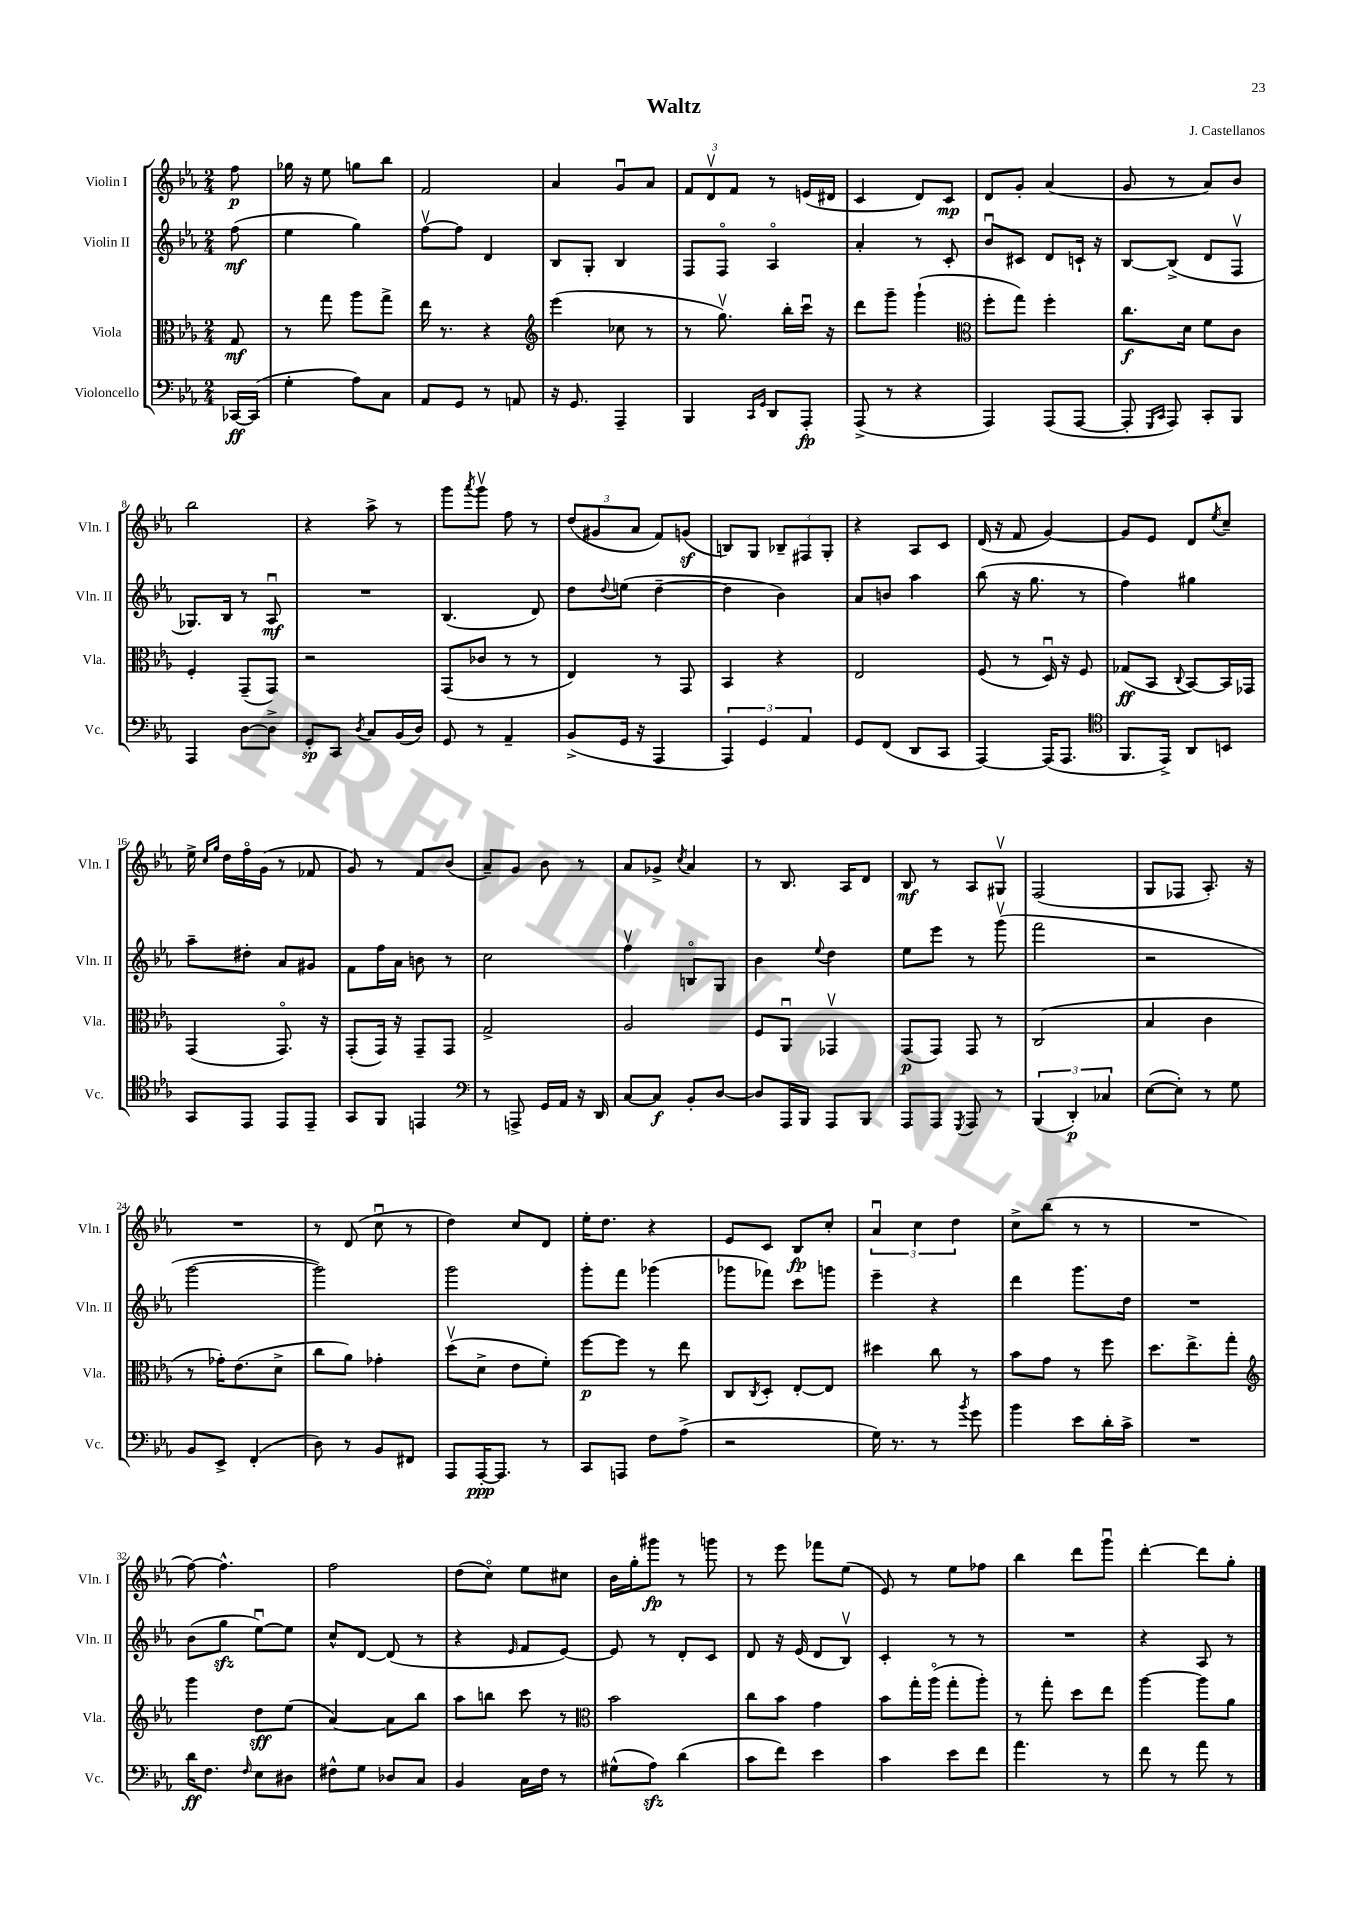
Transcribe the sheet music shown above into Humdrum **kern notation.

**kern	**kern	**kern	**kern
*staff4	*staff3	*staff2	*staff1
*clefF4	*clefC3	*clefG2	*clefG2
*k[b-e-a-]	*k[b-e-a-]	*k[b-e-a-]	*k[b-e-a-]
*M2/4	*M2/4	*M2/4	*M2/4
[16CC-	8G	(8ff	8ff
(16CC-]	.	.	.
=	=	=	=
4G'	8r	4ee-	16gg-
.	.	.	16r
.	8gg	.	8ee-
8A-)	8aa-	4gg)	8gg
8C	8gg^	.	8bb-
=	=	=	=
8AA-	16ee-	[8ffv	2f
.	8.r	.	.
8GG	.	8ff]	.
8r	4r	4d	.
8AA	.	.	.
=	=	=	=
*	*clefG2	*	*
16r	(4eee-	8B-	4a-
8.GG	.	.	.
.	.	8G'	.
4AAA-~	8cc-	4B-	8gu
.	8r	.	8a-
=	=	=	=
4BBB-	8r	8F	12f
.	.	.	12dv
.	8.ggv)	8Fo	.
.	.	.	12f
16qqCC	.	.	.
16qqGG	.	.	.
8DD	.	4A-o	8r
.	16bb-'	.	.
8AAA-'	16cccu	.	(16e
.	16r	.	16d#
=	=	=	=
(8AAA-^	8ddd	4a-'	4c
8r	8ggg~	.	.
4r	(4ggg`	8r	8d)
.	.	8c'	8c
=	=	=	=
*	*clefC3	*	*
4AAA-)	8ff'	8b-u	8d
.	8gg)	8c#	8g'
(8AAA-	4ff'	8d	(4a-
[8AAA-	.	16c`	.
.	.	16r	.
=	=	=	=
8AAA-']	8.cc	[8B-	8g
16qqGGG	.	.	.
16qqCC	.	.	.
8AAA-)	.	(8B-^]	8r
.	16d	.	.
8CC'	8f	8d	8a-)
8BBB-	8c	8Fv	8b-
=	=	=	=
4AAA-	4F'	8.G-)	2bb-
.	.	16B-	.
[8D	(8GG~	8r	.
8D^]	8GG)	8A-u	.
=	=	=	=
8GG'	2r	2r	4r
8CC	.	.	.
8qD	.	.	.
8C	.	.	8aa-^
(16BB-	.	.	8r
16D)	.	.	.
=	=	=	=
8GG	(8GG	(4.B-	8ggg
.	.	.	8qaaa-
8r	8c-	.	8gggv
4AA-~	8r	.	8ff
.	8r	8d)	8r
=	=	=	=
(8BB-^	4E-)	8dd	(12dd
.	.	.	12g#
.	.	8qqdd	.
16GG	.	(8ee	.
.	.	.	12a-
16r	.	.	.
4AAA-	8r	[4dd~	8f)
.	8GG	.	(8g
=	=	=	=
6AAA-)	4BB-	4dd]	8B)
.	.	.	8G
6GG	.	.	.
.	4r	4b-)	12B-~
6AA-	.	.	12F#
.	.	.	12G'
=	=	=	=
8GG	2E-	8a-	4r
(8FF	.	8b	.
8DD	.	4aa-	8A-
8CC	.	.	8c
=	=	=	=
[4AAA-)	(8F	(8bb-	(16d
.	.	.	16r
.	8r	16r	8f
.	.	8.gg	.
(16AAA-]	16Du)	.	[4g)
8.AAA-	16r	.	.
.	8F	8r	.
=	=	=	=
*clefC4	*	*	*
8.FF	(8G-	4ff)	8g]
.	8BB-	.	8e-
16EE-^)	.	.	.
.	8qqC	.	.
8AA-	[8BB-)	4gg#	8d
.	.	.	8qee-
8BB	16BB-]	.	8cc~
.	16GG-	.	.
=	=	=	=
8GG	(4GG	8aa-~	16ee-^
.	.	.	16qqcc
.	.	.	16qqgg
.	.	.	16dd
8EE-	.	8dd#'	16ffo
.	.	.	(16g
8EE-	8.GGo)	8a-	8r
8EE-~	.	8g#	8f-
.	16r	.	.
=	=	=	=
8GG	(8GG'	8f	8g)
8FF	16GG)	16ff	8r
.	16r	16a-	.
4EE	8GG~	8b	8f
.	8GG	8r	(8b-
=	=	=	=
*clefF4	*	*	*
8r	2G^	2cc	8a-~)
8AAA^	.	.	8g
16GG	.	.	8b-
16AA-	.	.	.
16r	.	.	8r
16DD	.	.	.
=	=	=	=
[8C	2A-	4ffv	8a-
8C]	.	.	8g-^
.	.	.	8qcc
8BB-'	.	8Bo	4a-
[8D	.	8G	.
=	=	=	=
8D]	8F	4b-	8r
16AAA-	8AA-u	.	8.B-
16BBB-	.	.	.
.	.	8qqee-	.
8AAA-	4GG-v	4dd	.
.	.	.	16A-
8BBB-	.	.	8d
=	=	=	=
8AAA-	(8GG	8ee-	8B-
8AAA-	8GG)	8eee-	8r
8qGGG	.	.	.
8AAA-	8GG	8r	8A-
8r	8r	(8gggv	8G#v
=	=	=	=
(6BBB-	(2C	2fff	(2F
6DD')	.	.	.
6C-	.	.	.
=	=	=	=
([8E-	4B-	2r	8G
8E-'])	.	.	8F-
8r	4c	.	8.A-')
8G	.	.	.
.	.	.	16r
=	=	=	=
8BB-	8r	[2ggg	2r
8EE-^	16g-')	.	.
.	(8.e-	.	.
(4FF'	.	.	.
.	8d^	.	.
=	=	=	=
8D)	8cc	2ggg])	8r
8r	8a-)	.	(8d
8BB-	4g-'	.	8ccu
8FF#	.	.	8r
=	=	=	=
8AAA-	(8ddv	2ggg	4dd)
[16AAA-'	8d^	.	.
8.AAA-]	.	.	.
.	8e-	.	8cc
8r	8f')	.	8d
=	=	=	=
8CC	[8ff	8ggg'	16ee-'
.	.	.	8.dd
8AAA	8ff]	8fff	.
8F	8r	(4ggg-	4r
(8A-^	8ee-	.	.
=	=	=	=
2r	8C	8ggg-	8e-
.	8qC	.	.
.	8D'	8fff-)	8c
.	[8E-'	8ccc	8B-
.	8E-]	8ggg	8cc'
=	=	=	=
16G)	4dd#	4eee-~	6a-u
8.r	.	.	.
.	.	.	6cc
8r	8cc	4r	.
.	.	.	6dd
8qb-	.	.	.
8g	8r	.	.
=	=	=	=
4b-	8b-	4ddd	8cc^
.	8g	.	(8bb-
8e-	8r	8.ggg	8r
16d'	8ff	.	8r
16c^	.	16dd	.
=	=	=	=
2r	8.dd	2r	2r
.	8.ee-^	.	.
.	8gg'	.	.
=	=	=	=
*	*clefG2	*	*
16d	4ggg	(8b-	[8ff)
8.F	.	.	.
.	.	8gg	4.ff^^]
16qqF	.	.	.
8E-	8dd	[8ee-u)	.
8D#	(8ee-	8ee-]	.
=	=	=	=
8F#^^	[4a-)	8cc^^	2ff
8G	.	[8d	.
8D-	8a-]	(8d]	.
8C	8bb-	8r	.
=	=	=	=
4BB-	8aa-	4r	(8dd
.	8bb	.	8cco)
.	.	16qqe-	.
16C	8ccc	8f	8ee-
16F	.	.	.
8r	8r	[8e-)	8cc#
=	=	=	=
*	*clefC3	*	*
(8G#^^	2b-	8e-]	16b-
.	.	.	16gg'
8A-)	.	8r	8ggg#
(4d	.	8d'	8r
.	.	8c	8ggg
=	=	=	=
8c	8cc	8d	8r
8f)	8b-	16r	8eee-
.	.	(16e-	.
4e-	4g	8d	8fff-
.	.	8B-v)	(8ee-
=	=	=	=
4c	8b-	4c'	8e-)
.	16gg'	.	8r
.	(16aa-o	.	.
8e-	8gg'	8r	8ee-
8f	8aa-')	8r	8ff-
=	=	=	=
4.a-	8r	2r	4bb-
.	8gg'	.	.
.	8dd	.	8ddd
8r	8ee-	.	8gggu
=	=	=	=
8f	[4aa-	4r	[4ddd'
8r	.	.	.
8a-	8aa-]	8A-	8ddd]
8r	8a-	8r	8gg'
==	==	==	==
*-	*-	*-	*-
